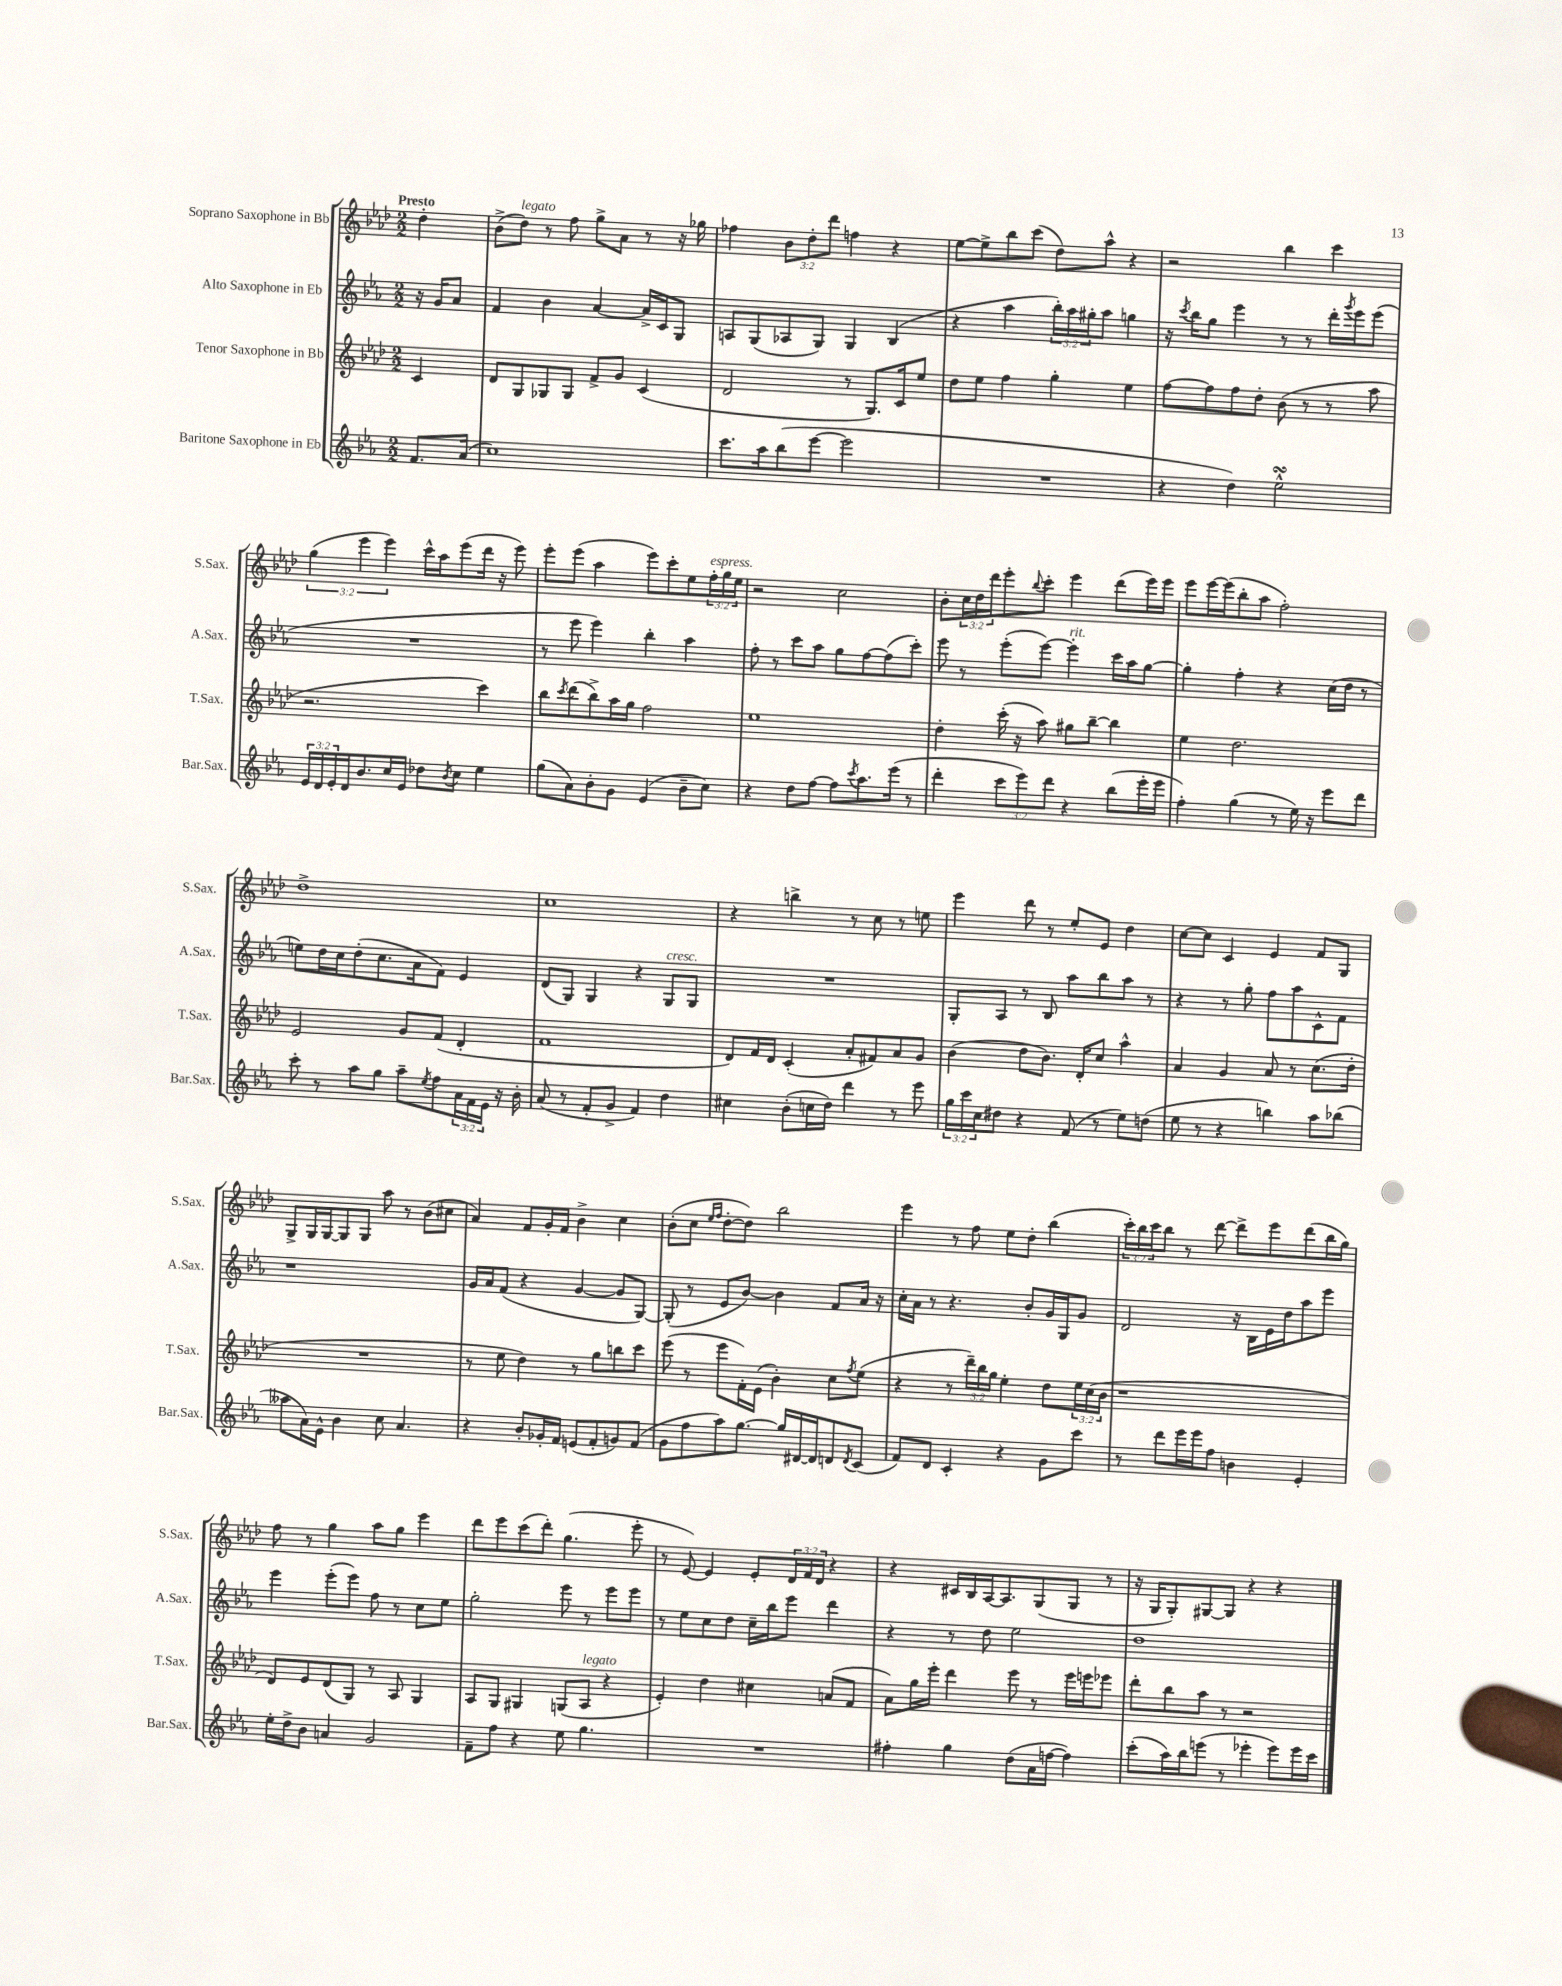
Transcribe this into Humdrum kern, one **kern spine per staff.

**kern	**kern	**kern	**kern
*part4	*part3	*part2	*part1
*staff4	*staff3	*staff2	*staff1
*I"Baritone Saxophone in Eb	*I"Tenor Saxophone in Bb	*I"Alto Saxophone in Eb	*I"Soprano Saxophone in Bb
*I'Bar.Sax.	*I'T.Sax.	*I'A.Sax.	*I'S.Sax.
*clefG2	*clefG2	*clefG2	*clefG2
*k[b-e-a-]	*k[b-e-a-d-]	*k[b-e-a-]	*k[b-e-a-d-]
*M2/2	*M2/2	*M2/2	*M2/2
=	=	=	=
!	!	!	!LO:TX:a:B:t=Presto
8.f/L	4c/	16r	4dd-'\
.	.	16g/KL	.
.	.	8a-/J	.
(16a-/Jk	.	.	.
=1	=1	=1	=1
1cc)	8d-/L	4f/	(8b-^\L
!	!	!	!LO:TX:a:i:t=legato
.	8G/	.	8dd-\J)
.	8G-X/	4b-\	8r
.	8G-/J	.	8ff\
.	8f^/L	[4a-/	8gg^\L
.	8g/J	.	8a-\J
.	(4c/	16a-^/LL]	8r
.	.	16c/J	.
.	.	8G/J	16r
.	.	.	16gg-X\
=2	=2	=2	=2
8.ccc\L	2d-/	8An/L	4ff-X\
.	.	(8G/	.
16aa-\k	.	.	.
(8bb-\	.	8A-X/	12b-\L
.	.	.	12dd-'\
[8eee-\J	.	8G/J)	.
.	.	.	12ddd-\J
2eee-\]	8r	4G/	4ffn\
.	8.G/L)	.	.
.	.	(4B-/	4r
.	16c/k	.	.
.	8ee-/J	.	.
=3	=3	=3	=3
1r	8dd-\L	4r	[8ee-\L
.	8ee-\J	.	8ee-^\]
.	4ff\	4aa-\	8bb-\
.	.	.	(8ccc\J
.	4gg'\	24bb-'\LL)	8dd-\L)
.	.	24aa-\	.
.	.	24gg#X'\J	.
.	.	8aa-\J	8aa-^^\J
.	4ee-\	4ggn\	4r
=4	=4	=4	=4
4r	[8ff\L	16r	2r
.	.	8qccc/	.
.	.	16bb-\KL	.
.	8ff\]	8gg\J	.
4dd\)	8ff\	4eee-\	.
.	8dd-'\J	.	.
2ee-sSSs^^\	(8b-\	8r	4bb-\
.	8r	8r	.
.	8r	16ddd'\LL	4ccc\
.	.	8qggg/	.
.	.	16eee-\J	.
.	8aa-\	(8eee-\J	.
!!LO:LB:g=z
=5	=5	=5	=5
24e-/LL	2.r	1r	(6gg\
24d/	.	.	.
24e-'/	.	.	.
16d/J	.	.	.
.	.	.	6eee-\
8.b-/	.	.	.
.	.	.	6eee-\)
16cc/L	.	.	.
16e-/JJ	.	.	.
8dd-X\L	.	.	16ccc^^\LL
.	.	.	16aa-\J
8qb-/	.	.	.
8cc\J	.	.	(8eee-\
4ee-\	4ccc\)	.	16ddd-\Jk
.	.	.	16r
.	.	.	8eee-\)
=6	=6	=6	=6
(8gg\L	8bb-\L	8r	8eee-'\L
.	8qccc/	.	.
8a-\)	(8ddd-\	8eee-\	(8eee-\J
8b-'\	8bb-^\)	4eee-\)	4aa-\
8g\J	16aa-\L	.	.
.	16gg\JJ	.	.
(4e-/	2ff\	4bb-'\	8eee-\L)
.	.	.	8ccc'\
8b-~\L	.	4aa-\	8ee-\
!	!	!	!LO:TX:a:i:t=espress.
8cc\J)	.	.	24ff'\L
.	.	.	24gg\
.	.	.	24ee-\JJ
=7	=7	=7	=7
4r	1ee-	8ff'\	2r
.	.	8r	.
8dd\L	.	8ccc\L	.
[8ff\J	.	8aa-\J	.
8ff\L]	.	8gg\L	2cc\
8qccc/	.	.	.
8.aa-\	.	[8ff\	.
.	.	(8ff\]	.
(16eee-\Jk	.	.	.
8r	.	8ccc'\J)	.
=8	=8	=8	=8
4ddd'\	4dd-'\	8eee-\	8b-'\L
.	.	8r	24cc\L
.	.	.	24dd-\
.	.	.	24ddd-\J
12ccc\L	(16ccc'\	(8eee-'\L	8eee-'\
.	16r	.	.
12eee-\)	.	.	.
.	.	.	8qqbb-/
.	8aa-\)	[8eee-\J)	8ccc'\J
12ddd\J	.	.	.
!	!	!LO:TX:a:i:t=rit.	!
4r	8gg#X\L	4eee-'\]	4eee-\
.	[8bb-~\J	.	.
(8bb-\L	4bb-\]	16ccc\LL	(8ddd-\L
.	.	16aa-\J	.
16eee-'\L	.	[8gg\J	16eee-\L)
16eee-\JJ	.	.	16eee-\JJ
=9	=9	=9	=9
4ff'\)	4ee-\	4gg'\]	8eee-\L
.	.	.	[16eee-\L
.	.	.	(16eee-\J]
(4gg\	2.dd-\	4ff'\	8bb-'\
.	.	.	8aa-\J
8r	.	4r	2ff'\)
16ee-\)	.	.	.
16r	.	.	.
8eee-\L	.	(16cc\LL	.
.	.	16dd\JJ	.
8ddd\J	.	8r	.
!!LO:LB:g=z
=10	=10	=10	=10
8ccc'\	2e-/	8een\L)	1dd-^
8r	.	16dd\L	.
.	.	16cc\J	.
8aa-\L	.	(8dd'\	.
8gg\J	.	8.cc\	.
8aa-~\L	8g/L	.	.
.	.	16a-\k	.
8qee-/	.	.	.
8ff\	(8f/J	8f\J)	.
24a-\L	4d-'/	4e-/	.
24f\	.	.	.
24e-\JJ	.	.	.
16r	.	.	.
16b-'\	.	.	.
=11	=11	=11	=11
(8a-/	1f	(8d/L	1cc
8r	.	8G/J)	.
8f'/L	.	4G/	.
8g^/J	.	.	.
4f/)	.	4r	.
!	!	!LO:TX:a:i:t=cresc.	!
4dd\	.	8G/L	.
.	.	8G/J	.
=12	=12	=12	=12
4cc#X\	8d-/L)	1r	4r
.	16f/L	.	.
.	16d-/JJ	.	.
(8b-'\L	(4c'/	.	4bbn^\
16ccn\L	.	.	.
16dd\JJ)	.	.	.
4ddd\	8a-'/L	.	8r
.	8f#X/)	.	8cc\
8r	8a-/	.	8r
8eee-\	8g/J	.	8een\
=13	=13	=13	=13
24gg\LL	(4b-\	8G'/L	4eee-\
24ccc\	.	.	.
24cc\J	.	.	.
8dd#X\J	.	8A-/J	.
4r	8dd-\L	8r	8ddd-\
.	8.b-\J)	8B-/	8r
(8f/	.	8aa-\L	8ee-'/L
.	16d-'/KL	.	.
8r	8cc/J	8bb-\	8e-/J
8ee-\L)	4aa-^^\	8aa-\J	4dd-\
(8ddn\J	.	8r	.
=14	=14	=14	=14
8ee-\	4a-/	4r	[8cc\L
8r	.	.	8cc\J]
4r	4g/	8r	4c/
.	.	8gg'\	.
4bbn\)	8a-/	8ff\L	4e-/
.	8r	8aa-\	.
8aa-\L	(8.cc\L	8c^^\	8f/L
(8bb-X\J	.	8f\J	8G/J
.	16dd-'\Jk	.	.
!!LO:LB:g=z
=15	=15	=15	=15
8aa--X\L	1r	1r	8G^/L
16a-\L)	.	.	16G/L
16e-^^\JJ	.	.	[16G/J
4b-\	.	.	8G/]
.	.	.	8G/J
8cc\	.	.	8aa-\
4.a-/	.	.	8r
.	.	.	(8b-\L
.	.	.	8cc#X\J
=16	=16	=16	=16
4r	8r	16g/LL	4a-/)
.	.	16a-/J	.
.	8ee-\	(8f/J	.
8b-'/L	4dd-\)	4r	8f/L
16g-X'/L	.	.	16g'/L
16f/JJ	.	.	16f/JJ
(8en/L	8r	[4g/	4b-^\
8f'/	8gg\L	.	.
8gn/)	8bbn\	8g/L]	4cc\
(8f/J	8ccc\J	[8G/J)	.
=17	=17	=17	=17
8g\L	(8eee-\	(8G'/]	(8b-'\L
8ff\	8r	8r	8cc\J
.	.	.	16qqee-/LL
.	.	.	16qqff/JJ
8aa-\)	8eee-\L	8e-/L	[8dd-'\L
[8.gg\J	16f'\L)	[8b-/J)	8dd-\J])
.	(16e-\JJ	.	.
.	4b-'\)	4b-\]	2bb-\
16gg/LL]	.	.	.
[16d#X/	.	.	.
16d#/J]	.	.	.
8dn/	8cc\L	8f/L	.
8qd/	8qff/	.	.
(8c/J	(8ee-\J	16a-/Jk	.
.	.	16r	.
=18	=18	=18	=18
8f/L)	4r	16cc'\LL	4eee-\
.	.	16a-\JJ	.
8d/J	.	8r	.
4c'/	8r	4.r	8r
.	24ddd-~\LL)	.	8ff\
.	24bb-\	.	.
.	24gg\JJ	.	.
4r	4ee-'\	.	8ee-\L
.	.	8b-'/L	8dd-'\J
8g\L	8dd-\L	16g/L	(4bb-\
.	.	16G/J	.
8ccc\J	24ee-\L	8g/J	.
.	(24cc\	.	.
.	24b-\JJ	.	.
=19	=19	=19	=19
8r	1r	2d/	24ccc'\LL)
.	.	.	24bb-\
.	.	.	24ccc\J
8ddd\L	.	.	8bb-\J
16eee-\L	.	.	8r
16eee-\J	.	.	.
8ff\J	.	.	[8ddd-\
4bn\	.	16r	8ddd-^\L]
.	.	16B-\LL	.
.	.	16e-\	8eee-\
.	.	16dd\J	.
4e-'/	.	8aa-\	(8ddd-\
.	.	8eee-\J	16bb-\L
.	.	.	16gg\JJ)
!!LO:LB:g=z
=20	=20	=20	=20
16ee-'\LL	8d-/L)	4eee-\	8ff\
16dd^\J	.	.	.
8b-\J	8e-/	.	8r
4an/	(8d-/	(8eee-'\L	4gg\
.	8G/J)	8eee-\J)	.
2g/	8r	8ff\	8aa-\L
.	8A-/	8r	8gg\J
.	4G/	8cc\L	4eee-\
.	.	8ee-\J	.
=21	=21	=21	=21
8f~\L	8A-/L	2gg'\	8ddd-\L
8ff\J	8G/J	.	8eee-\
4r	4G#X/	.	(8ccc\
.	.	.	8ddd-'\J)
8ee-\	(8Gn/L	8eee-\	(4.gg\
!	!LO:TX:a:i:t=legato	!	!
4.gg\	8A-/J	8r	.
.	4r	8eee-\L	.
.	.	8eee-\J	8eee-'\
=22	=22	=22	=22
1r	4e-'/)	8r	8r
.	.	8ee-\L	[8e-/)
.	4dd-\	8cc\	4e-/]
.	.	8dd\J	.
.	4cc#X\	16cc~\LL	8e-'/L
.	.	16bb-\J	.
.	.	8eee-\J	24d-/L
.	.	.	24f/
.	.	.	24d-/JJ
.	(8an/L	4ddd\	4r
.	8f/J	.	.
=23	=23	=23	=23
4ff#X'\	8a-\L)	4r	4r
.	16gg\L	.	.
.	16eee-'\JJ	.	.
4gg\	4ddd-\	8r	16c#X/LL
.	.	.	16B-/
.	.	8dd\	[16A-/J
.	.	.	8.A-/]
(8dd\L	8eee-\	2ee-\	.
16a-\L	8r	.	(8G/
[16ffn\JJ	.	.	.
4ff\])	16eee-\LL	.	8G/J
.	16eeen\J	.	.
.	8eee-X\J	.	8r
=24	=24	=24	=24
(8ccc'\L	8ddd-'\L	1dd	16r
.	.	.	16G/KL
16aa-\L)	8bb-\	.	8G'/)
16bb-\J	.	.	.
(8eeen\J	8aa-\J	.	[8G#X/
8r	8r	.	8G#/J]
4eee-X'\	2r	.	4r
8eee-\L)	.	.	4r
16eee-\L	.	.	.
16ccc\JJ	.	.	.
==	==	==	==
*-	*-	*-	*-
